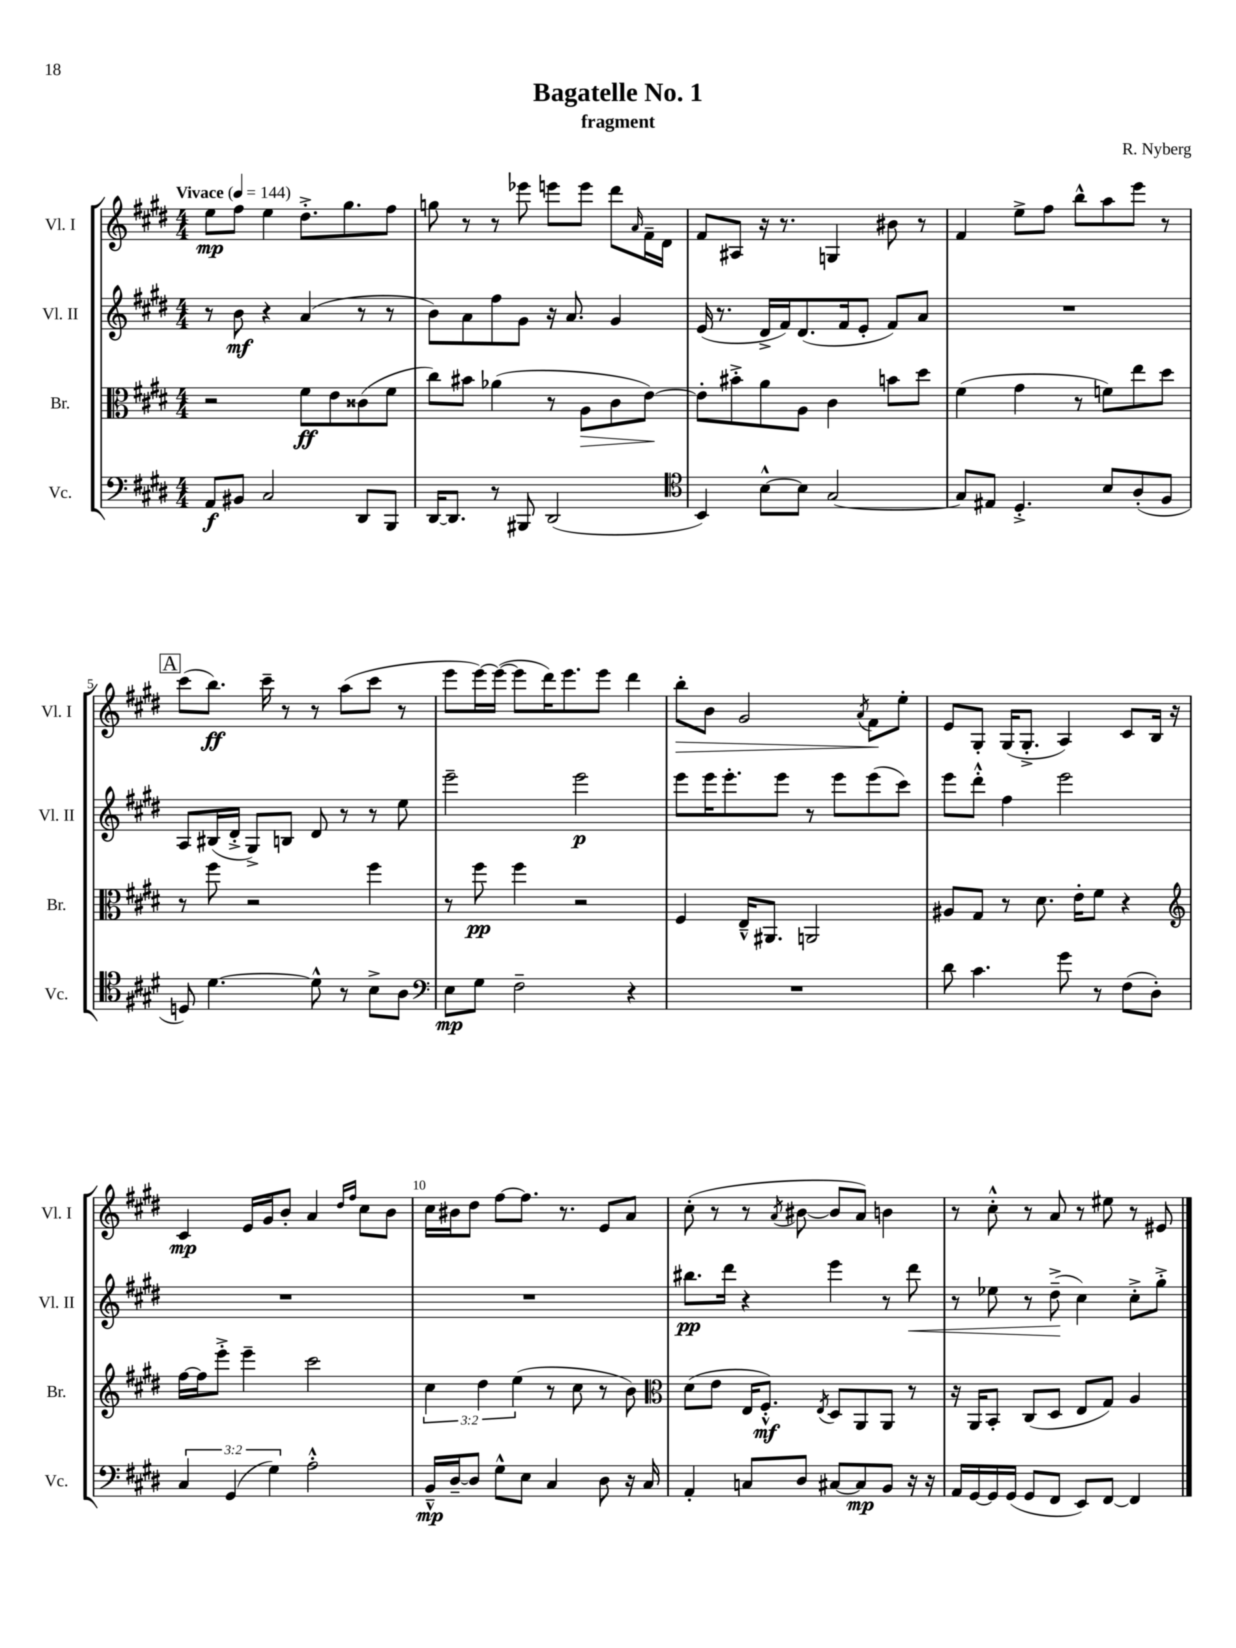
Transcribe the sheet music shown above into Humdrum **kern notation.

**kern	**kern	**kern	**kern
*staff4	*staff3	*staff2	*staff1
*clefF4	*clefC3	*clefG2	*clefG2
*k[f#c#g#d#]	*k[f#c#g#d#]	*k[f#c#g#d#]	*k[f#c#g#d#]
*M4/4	*M4/4	*M4/4	*M4/4
*MM144	*MM144	*MM144	*MM144
8AA/L	2r	8r	8ee\L
8BB#/J	.	8b\	8ff#\J
2C#/	.	4r	4ee\
.	8f#\L	(4a/	8.dd#'^\L
.	8e\	.	.
.	.	.	8.gg#\
8DD#/L	(8c##\	8r	.
8BBB/J	8f#\J	8r	8ff#\J
=	=	=	=
[16DD#/LK	8cc#\L)	8b\L)	8gg\
8.DD#/]J	.	.	.
.	8b#\J	8a\	8r
8r	(4a-\	8ff#\	8r
8BBB#/	.	8g#\J	8eee-\
(2DD#/	8r	16r	8eee\L
.	.	8.a/	.
.	8A\L	.	8eee\J
.	8c#\	4g#/	8ddd#\L
.	.	.	16qqa/
.	[8e\J)	.	16f#~\L
.	.	.	16d#\JJ
=	=	=	=
*clefC4	*	*	*
4BB/)	8e'\]L	(16e/	8f#/L
.	.	8.r	.
.	8b#'^\	.	8A#/J
[8B^^\L	8a\	16d#^/LL	16r
.	.	16f#/J)	8.r
8B\]J	8A\J	(8.d#/	.
[2G#/	4c#\	.	4G/
.	.	16f#/k	.
.	.	8e'/J	.
.	8b\L	8f#/L)	8b#\
.	8dd#\J	8a/J	8r
=	=	=	=
8G#/]L	(4f#\	1r	4f#/
8E#/J	.	.	.
4.D#'^/	4g#\	.	8ee^\L
.	.	.	8ff#\J
.	8r	.	8bb^^\L
8B/L	8f\L)	.	8aa\
(8A'/	8ee\	.	8eee\J
8F#/J	8dd#\J	.	8r
=	=	=	=
8D/)	8r	8A/L	(8ccc#\L
[4.d#\	8ff#\	(16B#/L	8.bb\J)
.	.	16d#'^/JJ	.
.	2r	8G#^/L)	.
.	.	.	16ccc#~\
.	.	8B/J	8r
8d#^^\]	.	8d#/	8r
8r	.	8r	(8aa\L
8B^\L	4ff#\	8r	8ccc#\J
8A\J	.	8ee\	8r
=	=	=	=
*clefF4	*	*	*
8E\L	8r	2eee~\	8eee\L
8G#\J	8ff#\	.	[16eee\L)
.	.	.	(16eee\_JJ
2F#~\	4ff#\	.	8eee\]L
.	.	.	16ddd#\K)
.	.	.	8.eee\
.	2r	2eee\	.
.	.	.	8eee\J
4r	.	.	4ddd#\
=	=	=	=
1r	4F#/	8eee\L	8bb'\L
.	.	16eee\K	8b\J
.	.	8.eee'\	.
.	16E~^^/LK	.	2g#/
.	8.AA#/J	.	.
.	.	8eee\J	.
.	2AA/	8r	.
.	.	8eee\L	.
.	.	.	8qa/
.	.	(8eee\	8f#\L
.	.	8ccc#\J)	8ee'\J
=	=	=	=
8d#\	8A#/L	8eee\L	8e/L
4.c#\	8G#/J	8ddd#'^^\J	8G#'/J
.	8r	4ff#\	(16G#/LK
.	.	.	8.G#'^/J
.	8.d#\	.	.
8g#\	.	2eee\	4A/)
.	16e'\LK	.	.
8r	8f#\J	.	.
(8F#\L	4r	.	8c#/L
8D#'\J)	.	.	16B/Jk
.	.	.	16r
=	=	=	=
*	*clefG2	*	*
6C#/	[16ff#\LL	1r	4c#/
.	16ff#\]J	.	.
.	8eee'^\J	.	.
(6GG#/	.	.	.
.	4eee~\	.	16e/LL
.	.	.	16g#/J
6G#\)	.	.	.
.	.	.	8b'/J
2A'^^\	2ccc#\	.	4a/
.	.	.	16qqdd#/LL
.	.	.	16qqff#/JJ
.	.	.	8cc#\L
.	.	.	8b\J
=	=	=	=
16BB~^^/LL	6cc#\	1r	16cc#\LL
[16D#~/J	.	.	16b#\J
8D#/]J	.	.	8dd#\J
.	6dd#\	.	.
8G#^^\L	.	.	[8ff#\L
.	(6ee\	.	.
8E\J	.	.	8.ff#\]J
4C#/	8r	.	.
.	.	.	8.r
.	8cc#\	.	.
8D#\	8r	.	8e/L
16r	8b\)	.	8a/J
16C#/	.	.	.
=	=	=	=
*	*clefC3	*	*
4AA'/	(8d#\L	8.bb#\L	(8cc#'\
.	8e\J	.	8r
.	.	16ddd#\Jk	.
8C/L	16E/LK	4r	8r
.	8.F#'^^/J)	.	.
.	.	.	8qa/
8D#/J	.	.	[8b#\
.	8qE/	.	.
[8C#/L	8D#/L	4eee\	8b#/]L
8C#/]	8AA/	.	8a/J)
8BB/J	8AA/J	8r	4b\
16r	8r	8ddd#\	.
16r	.	.	.
=	=	=	=
16AA/LL	16r	8r	8r
[16GG#/	16AA/LK	.	.
16GG#/]	8BB'/J	8ee-\	8cc#'^^\
(16GG#/JJ	.	.	.
8GG#/L	(8C#/L	8r	8r
8FF#/J	8D#/J	(8dd#~^\	8a/
8EE/L)	8E/L	4cc#\)	8r
[8FF#/J	8G#/J)	.	8ee#\
4FF#/]	4A/	8cc#'^\L	8r
.	.	8gg#'^\J	8e#/
==	==	==	==
*-	*-	*-	*-
